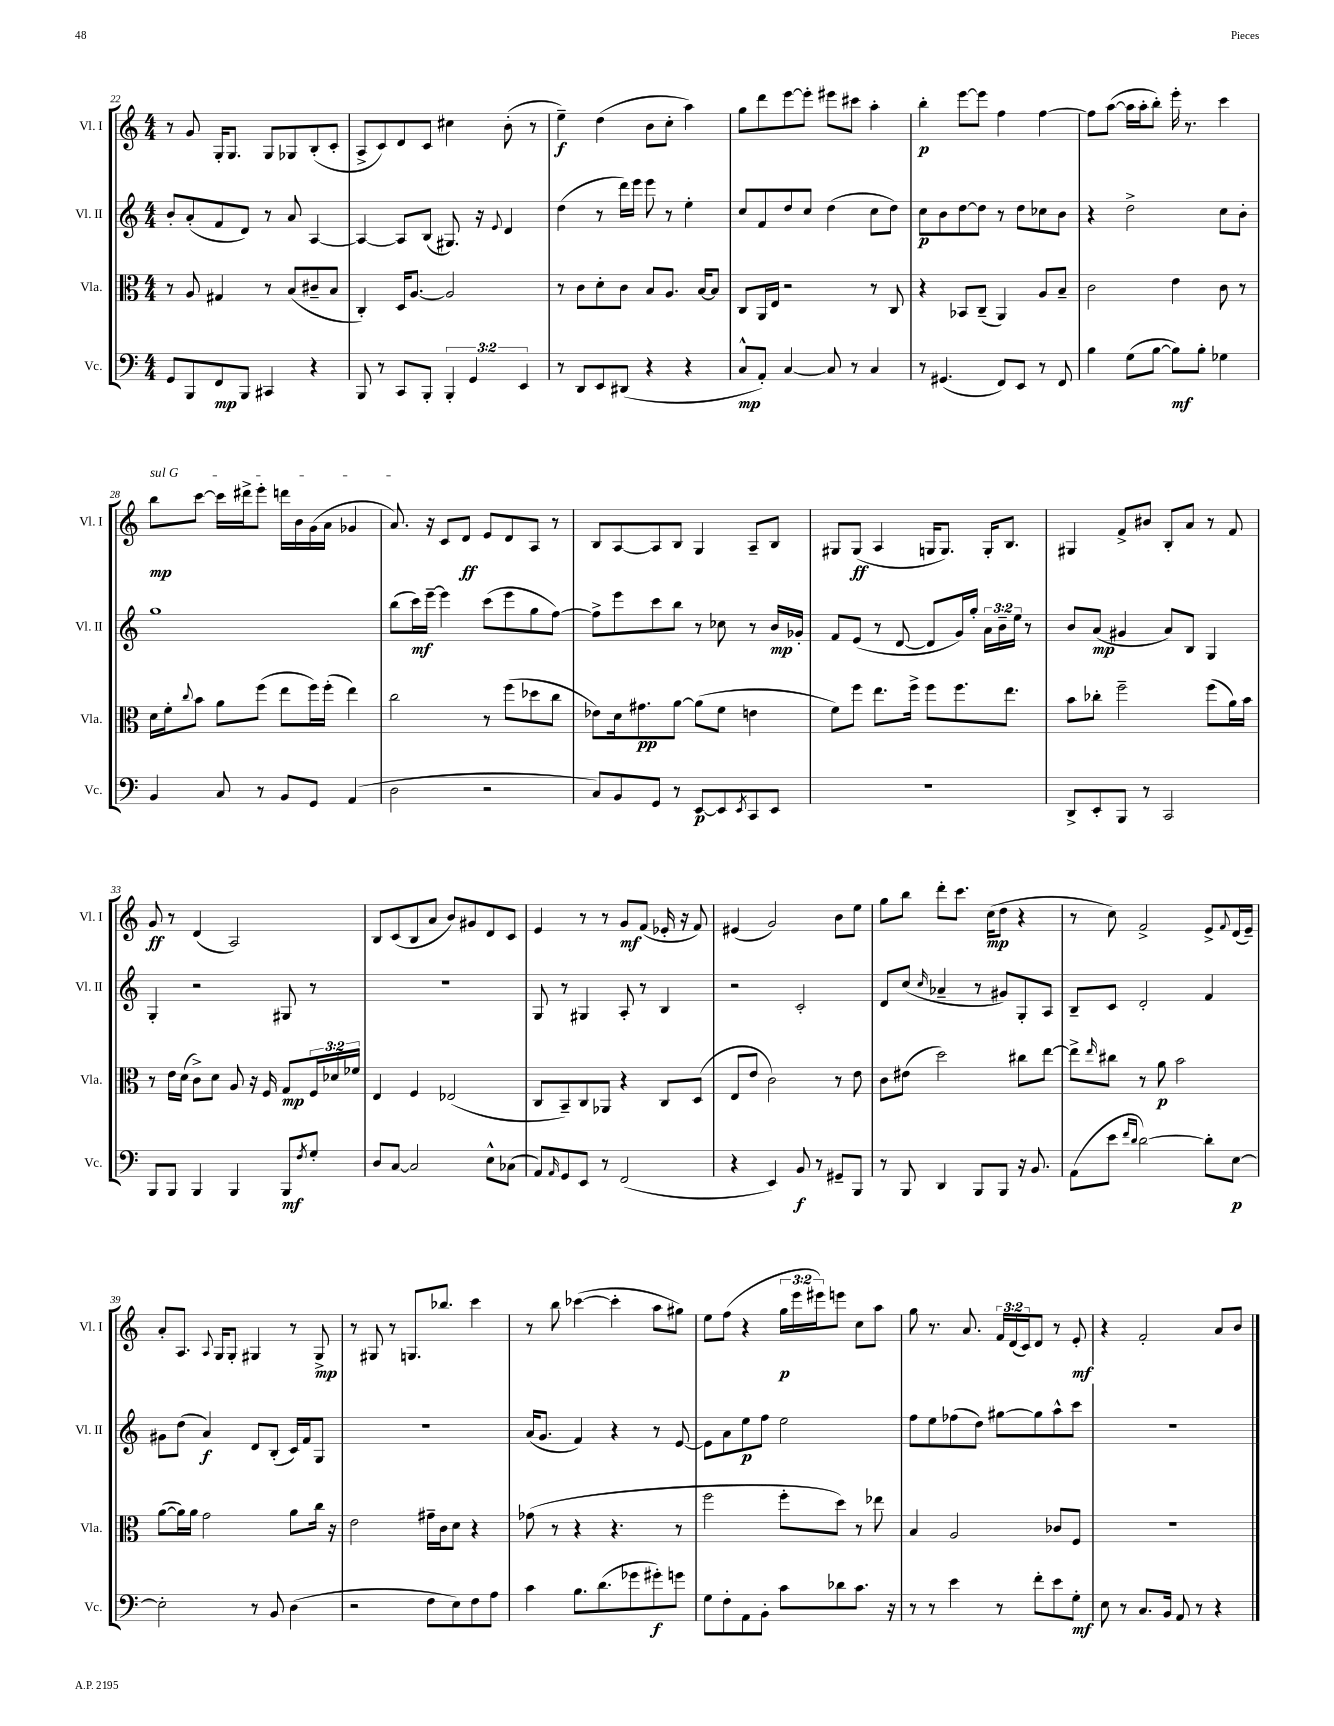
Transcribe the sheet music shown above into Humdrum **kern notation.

**kern	**dynam	**kern	**dynam	**kern	**dynam	**kern	**dynam
*part4	*part4	*part3	*part3	*part2	*part2	*part1	*part1
*staff4	*staff4	*staff3	*staff3	*staff2	*staff2	*staff1	*staff1
*I"Vc.	*	*I"Vla.	*	*I"Vl. II	*	*I"Vl. I	*
*I'Vc.	*	*I'Vla.	*	*I'Vl. II	*	*I'Vl. I	*
*clefF4	*	*clefC3	*	*clefG2	*	*clefG2	*
*k[]	*	*k[]	*	*k[]	*	*k[]	*
*M4/4	*	*M4/4	*	*M4/4	*	*M4/4	*
=22	=22	=22	=22	=22	=22	=22	=22
8GG/L	.	8r	.	8b'/L	.	8r	.
8BBB/	.	8A/	.	(8a'/	.	8g/	.
8FF/	mp	4G#X/	.	8f/	.	16G'/KL	.
.	.	.	.	.	.	8.G/J	.
8BBB/J	.	.	.	8d/J)	.	.	.
4CC#X/	.	8r	.	8r	.	8G/L	.
.	.	(8B/L	.	8a/	.	8G-X/	.
4r	.	8c#X~/	.	[4A/	.	(8B'/	.
.	.	8B/J	.	.	.	8c'/J	.
=23	=23	=23	=23	=23	=23	=23	=23
8BBB/	.	4C'/)	.	4A/_	.	8A^/L	.
8r	.	.	.	.	.	8c/)	.
8CC/L	.	16D/KL	.	8A/L]	.	8d/	.
.	.	[8.A/J	.	.	.	.	.
8BBB'/J	.	.	.	(8B/J	.	8c/J	.
6BBB'/	.	2A/]	.	8.G#X/)	.	4cc#X\	.
6GG/	.	.	.	.	.	.	.
.	.	.	.	16r	.	.	.
.	.	.	.	8qqe/	.	.	.
.	.	.	.	4d/	.	(8b'\	.
6EE/	.	.	.	.	.	.	.
.	.	.	.	.	.	8r	.
=24	=24	=24	=24	=24	=24	=24	=24
8r	.	8r	.	(4dd\	.	4ee~\)	f
8DD/L	.	8c\L	.	.	.	.	.
8EE/	.	8d'\	.	8r	.	(4dd\	.
(8DD#X/J	.	8c\J	.	16ddd\LL)	.	.	.
.	.	.	.	16eee\JJ	.	.	.
4r	.	8B/L	.	8eee\	.	8b\L	.
.	.	8.A/J	.	8r	.	8cc'\J	.
4r	.	.	.	4ee'\	.	4aa\)	.
.	.	[16B/KL	.	.	.	.	.
.	.	8B/J]	.	.	.	.	.
=25	=25	=25	=25	=25	=25	=25	=25
8C^^/L	mp	8C/L	.	8cc/L	.	8gg\L	.
8AA'/J)	.	16AA/L	.	8f/	.	8ddd\	.
.	.	16E/JJ	.	.	.	.	.
[4C/	.	2r	.	8dd/	.	[8eee\	.
.	.	.	.	8cc/J	.	8eee'\J]	.
8C/]	.	.	.	(4dd\	.	8eee#X\L	.
8r	.	.	.	.	.	8ccc#X\J	.
4C/	.	8r	.	8cc\L	.	4aa'\	.
.	.	8C/	.	8dd\J)	.	.	.
=26	=26	=26	=26	=26	=26	=26	=26
8r	.	4r	.	8cc\L	p	4bb'\	p
(4.GG#X/	.	.	.	8b\	.	.	.
.	.	8BB-X/L	.	[8dd\	.	[8eee\L	.
.	.	(8C~/J	.	8dd\J]	.	8eee\J]	.
8FF/L)	.	4AA/)	.	8r	.	4ff\	.
8EE/J	.	.	.	8dd\L	.	.	.
8r	.	8A/L	.	8cc-X\	.	[4ff\	.
8FF/	.	8B~/J	.	8b\J	.	.	.
=27	=27	=27	=27	=27	=27	=27	=27
4B\	.	2c\	.	4r	.	8ff\L]	.
.	.	.	.	.	.	([8aa\J	.
(8G\L	.	.	.	2dd^\	.	16aa\LL]	.
.	.	.	.	.	.	16aa'\J	.
[8B\J	.	.	.	.	.	8bb'\J)	.
8B\L])	mf	4e\	.	.	.	16eee'\	.
.	.	.	.	.	.	8.r	.
8B'\J	.	.	.	.	.	.	.
4G-X\	.	8c\	.	8cc\L	.	4ccc\	.
.	.	8r	.	8b'\J	.	.	.
!!LO:LB:g=z
=28	=28	=28	=28	=28	=28	=28	=28
!	!	!	!	!	!	!LO:TX:a:i:t=sul G	!
4BB/	.	16d\LL	.	1gg	.	8bb\L	mp
.	.	16f'\J	.	.	.	.	.
.	.	8qqcc/	.	.	.	.	.
.	.	8b\J	.	.	.	[8ccc\J	.
8C/	.	8a\L	.	.	.	16ccc\LL]	.
.	.	.	.	.	.	16ddd#X^\J	.
8r	.	(8ff\J	.	.	.	8eee'\J	.
8BB/L	.	8ee\L	.	.	.	16dddn\LL	.
.	.	.	.	.	.	16b\	.
8GG/J	.	16ff\L)	.	.	.	(16g\	.
.	.	(16ff'\JJ	.	.	.	16a\JJ	.
(4AA/	.	4ee\)	.	.	.	4g-X/	.
=29	=29	=29	=29	=29	=29	=29	=29
2D\	.	2cc\	.	(8bb\L	.	8.a/)	.
.	.	.	.	16ccc\L)	mf	.	.
.	.	.	.	[16eee~\JJ	.	16r	.
.	.	.	.	4eee\]	.	8c/L	.
.	.	.	.	.	.	8d/J	ff
2r	.	8r	.	(8ccc\L	.	8e/L	.
.	.	(8ff\L	.	8eee\	.	8d/	.
.	.	8dd-X\	.	8gg\	.	8A/J	.
.	.	8cc\J	.	[8ff\J)	.	8r	.
=30	=30	=30	=30	=30	=30	=30	=30
8C/L)	.	8e-X\L)	.	8ff^\L]	.	8B/L	.
8BB/	.	16d\k	.	8eee\	.	[8A/	.
.	.	8.g#X\	pp	.	.	.	.
8GG/J	.	.	.	8ccc\	.	8A/]	.
8r	.	[8a\J	.	8bb\J	.	8B/J	.
[8EE/L	p	(8a\L]	.	8r	.	4G/	.
8EE/]	.	8f\J	.	8cc-X\	.	.	.
8qEE/	.	.	.	.	.	.	.
8CC/	.	4en\	.	8r	.	8A~/L	.
8EE/J	.	.	.	16b/LL	mp	8B/J	.
.	.	.	.	16g-X'/JJ	.	.	.
=31	=31	=31	=31	=31	=31	=31	=31
1r	.	8f\L)	.	8f/L	.	8G#X/L	.
.	.	8ff\J	.	(8e/J	.	(8G#/J	ff
.	.	8.ee\L	.	8r	.	4A/	.
.	.	.	.	[8d/	.	.	.
.	.	16ff^\Jk	.	.	.	.	.
.	.	8ff\L	.	8d/L]	.	16Gn/KL	.
.	.	.	.	.	.	8.G/J)	.
.	.	8.ff\	.	16g/L)	.	.	.
.	.	.	.	16gg'/JJ	.	.	.
.	.	.	.	24a\LL	.	16G'/KL	.
.	.	.	.	24b~\	.	.	.
.	.	8.ee\J	.	.	.	8.B/J	.
.	.	.	.	24ee\JJ	.	.	.
.	.	.	.	8r	.	.	.
=32	=32	=32	=32	=32	=32	=32	=32
8DD^/L	.	8b\L	.	8b/L	.	4G#X/	.
8EE'/	.	8cc-X'\J	.	(8a/J	mp	.	.
8BBB/J	.	2ff~\	.	4g#X/	.	8f^/L	.
8r	.	.	.	.	.	8b#X/J	.
2CC/	.	.	.	8a/L)	.	8B'/L	.
.	.	.	.	8B/J	.	8a/J	.
.	.	(8ff\L	.	4G/	.	8r	.
.	.	16a\L)	.	.	.	8f/	.
.	.	16b\JJ	.	.	.	.	.
!!LO:LB:g=z
=33	=33	=33	=33	=33	=33	=33	=33
8BBB/L	.	8r	.	4G'/	.	8g/	ff
8BBB/J	.	16e\LL	.	.	.	8r	.
.	.	(16d\JJ	.	.	.	.	.
4BBB/	.	8c^\L)	.	2r	.	(4d/	.
.	.	8d\J	.	.	.	.	.
4BBB/	.	8A/	.	.	.	2A/)	.
.	.	16r	.	.	.	.	.
.	.	16F/	.	.	.	.	.
8BBB/L	mf	8G/L	mp	8G#X/	.	.	.
8qF/	.	.	.	.	.	.	.
8G'/J	.	24F/L	.	8r	.	.	.
.	.	24d-X/	.	.	.	.	.
.	.	24f-X/JJ	.	.	.	.	.
=34	=34	=34	=34	=34	=34	=34	=34
8D/L	.	4E/	.	1r	.	8B/L	.
[8C/J	.	.	.	.	.	(8c/	.
2C/]	.	4F/	.	.	.	8B/	.
.	.	.	.	.	.	8a/J	.
.	.	(2E-X/	.	.	.	8b/L)	.
.	.	.	.	.	.	8g#X/	.
8E^^\L	.	.	.	.	.	8d/	.
(8C-X\J	.	.	.	.	.	8c/J	.
=35	=35	=35	=35	=35	=35	=35	=35
8AA/L)	.	8C/L	.	8G/	.	4e/	.
16qqAA/	.	.	.	.	.	.	.
8GG/	.	8BB~/)	.	8r	.	.	.
8EE/J	.	8C/	.	4G#X/	.	8r	.
8r	.	8AA-X/J	.	.	.	8r	.
(2FF/	.	4r	.	8A'/	.	8g/L	mf
.	.	.	.	8r	.	(8f/J	.
.	.	8C/L	.	4B/	.	16e-X'/	.
.	.	.	.	.	.	16r	.
.	.	(8D/J	.	.	.	8f/)	.
=36	=36	=36	=36	=36	=36	=36	=36
4r	.	8E/L	.	2r	.	(4e#X/	.
.	.	8e/J	.	.	.	.	.
4EE/)	.	2c\)	.	.	.	2g/)	.
8BB/	f	.	.	2c'/	.	.	.
8r	.	.	.	.	.	.	.
8GG#X~/L	.	8r	.	.	.	8b\L	.
8BBB/J	.	8e\	.	.	.	8ee\J	.
=37	=37	=37	=37	=37	=37	=37	=37
8r	.	8c\L	.	8d/L	.	8gg\L	.
8BBB/	.	(8e#X\J	.	(8cc/J	.	8bb\J	.
.	.	.	.	16qqcc/	.	.	.
4DD/	.	2dd\)	.	4a-X~/	.	8ddd'\L	.
.	.	.	.	.	.	8.ccc\J	.
8BBB/L	.	.	.	8r	.	.	.
.	.	.	.	.	.	(16cc\KL	mp
8BBB/J	.	.	.	8g#X/L)	.	8dd\J	.
16r	.	8cc#X\L	.	8G'/	.	4r	.
8.BB/	.	.	.	.	.	.	.
.	.	[8ee\J	.	8A/J	.	.	.
=38	=38	=38	=38	=38	=38	=38	=38
(8AA\L	.	8ee^\L]	.	8B~/L	.	8r	.
.	.	16qqee/	.	.	.	.	.
8e\J	.	8cc#X\J	.	8c/J	.	8cc\)	.
16qqf/LL	.	.	.	.	.	.	.
16qqd/JJ	.	.	.	.	.	.	.
[2d\)	.	8r	.	2d'/	.	2f^/	.
.	.	8a\	p	.	.	.	.
.	.	2b\	.	.	.	.	.
8d'\L]	.	.	.	4f/	.	8e^/L	.
.	.	.	.	.	.	8qqf/	.
[8E\J	p	.	.	.	.	(16d/L	.
.	.	.	.	.	.	16e~/JJ)	.
!!LO:LB:g=z
=39	=39	=39	=39	=39	=39	=39	=39
2E'\]	.	([8a\L	.	8g#X\L	.	8a'/L	.
.	.	16a\L])	.	(8dd\J	.	8.A/J	.
.	.	16a\JJ	.	.	.	.	.
.	.	2g\	.	4a/)	f	.	.
.	.	.	.	.	.	8qqA/	.
.	.	.	.	.	.	16G/KL	.
.	.	.	.	.	.	8G'/J	.
8r	.	.	.	8d/L	.	4G#X/	.
8BB/	.	.	.	(8B'/J	.	.	.
(4D\	.	8a\L	.	16c/LL)	.	8r	.
.	.	.	.	16f/J	.	.	.
.	.	16cc\Jk	.	8G/J	.	8G#^/	mp
.	.	16r	.	.	.	.	.
=40	=40	=40	=40	=40	=40	=40	=40
2r	.	2e\	.	1r	.	8r	.
.	.	.	.	.	.	8G#X/	.
.	.	.	.	.	.	8r	.
.	.	.	.	.	.	8.Gn/L	.
8F\L	.	16g#X~\LL	.	.	.	.	.
.	.	16c\J	.	.	.	8.bb-X/J	.
8E\)	.	8d\J	.	.	.	.	.
8F\	.	4r	.	.	.	4ccc\	.
8A\J	.	.	.	.	.	.	.
=41	=41	=41	=41	=41	=41	=41	=41
4c\	.	(8g-X\	.	(16a/KL	.	8r	.
.	.	.	.	8.g/J	.	.	.
.	.	8r	.	.	.	8bb\	.
8.B\L	.	4r	.	4f/)	.	([4ccc-X\	.
(8.d\	.	.	.	.	.	.	.
.	.	4.r	.	4r	.	4ccc-'\]	.
8g-X\	.	.	.	.	.	.	.
8g#X'\)	f	.	.	8r	.	8aa\L	.
8gn\J	.	8r	.	[8e/	.	8gg#X\J)	.
=42	=42	=42	=42	=42	=42	=42	=42
8G\L	.	2ff\	.	8e\L]	.	8ee\L	.
8F'\	.	.	.	8a\	.	(8ff\J	.
8AA\	.	.	.	8ee\	p	4r	.
8BB'\J	.	.	.	8ff\J	.	.	.
8c\L	.	8ff'\L	.	2ee\	.	24gg\LL	p
.	.	.	.	.	.	24eee\	.
.	.	.	.	.	.	24eee#X\J)	.
8d-X\	.	8dd\J)	.	.	.	8eeen\J	.
8.c\J	.	8r	.	.	.	8cc\L	.
.	.	8ee-X\	.	.	.	8aa\J	.
16r	.	.	.	.	.	.	.
=43	=43	=43	=43	=43	=43	=43	=43
8r	.	4B/	.	8ff\L	.	8gg\	.
8r	.	.	.	8ee\	.	8.r	.
4e\	.	2A/	.	(8ff-X\	.	.	.
.	.	.	.	.	.	8.a/	.
.	.	.	.	8dd\J)	.	.	.
8r	.	.	.	[8gg#X\L	.	24f/LL	.
.	.	.	.	.	.	(24d/	.
.	.	.	.	.	.	24c/J)	.
8f'\L	.	.	.	8gg#\]	.	8d/J	.
8e\	.	8c-X/L	.	8aa^^\	.	8r	.
8G'\J	mf	8F/J	.	8ccc\J	.	8e'/	mf
=44	=44	=44	=44	=44	=44	=44	=44
8E\	.	1r	.	1r	.	4r	.
8r	.	.	.	.	.	.	.
8.C/L	.	.	.	.	.	2f'/	.
16BB/Jk	.	.	.	.	.	.	.
8AA/	.	.	.	.	.	.	.
8r	.	.	.	.	.	.	.
4r	.	.	.	.	.	8a/L	.
.	.	.	.	.	.	8b/J	.
==	==	==	==	==	==	==	==
*-	*-	*-	*-	*-	*-	*-	*-
